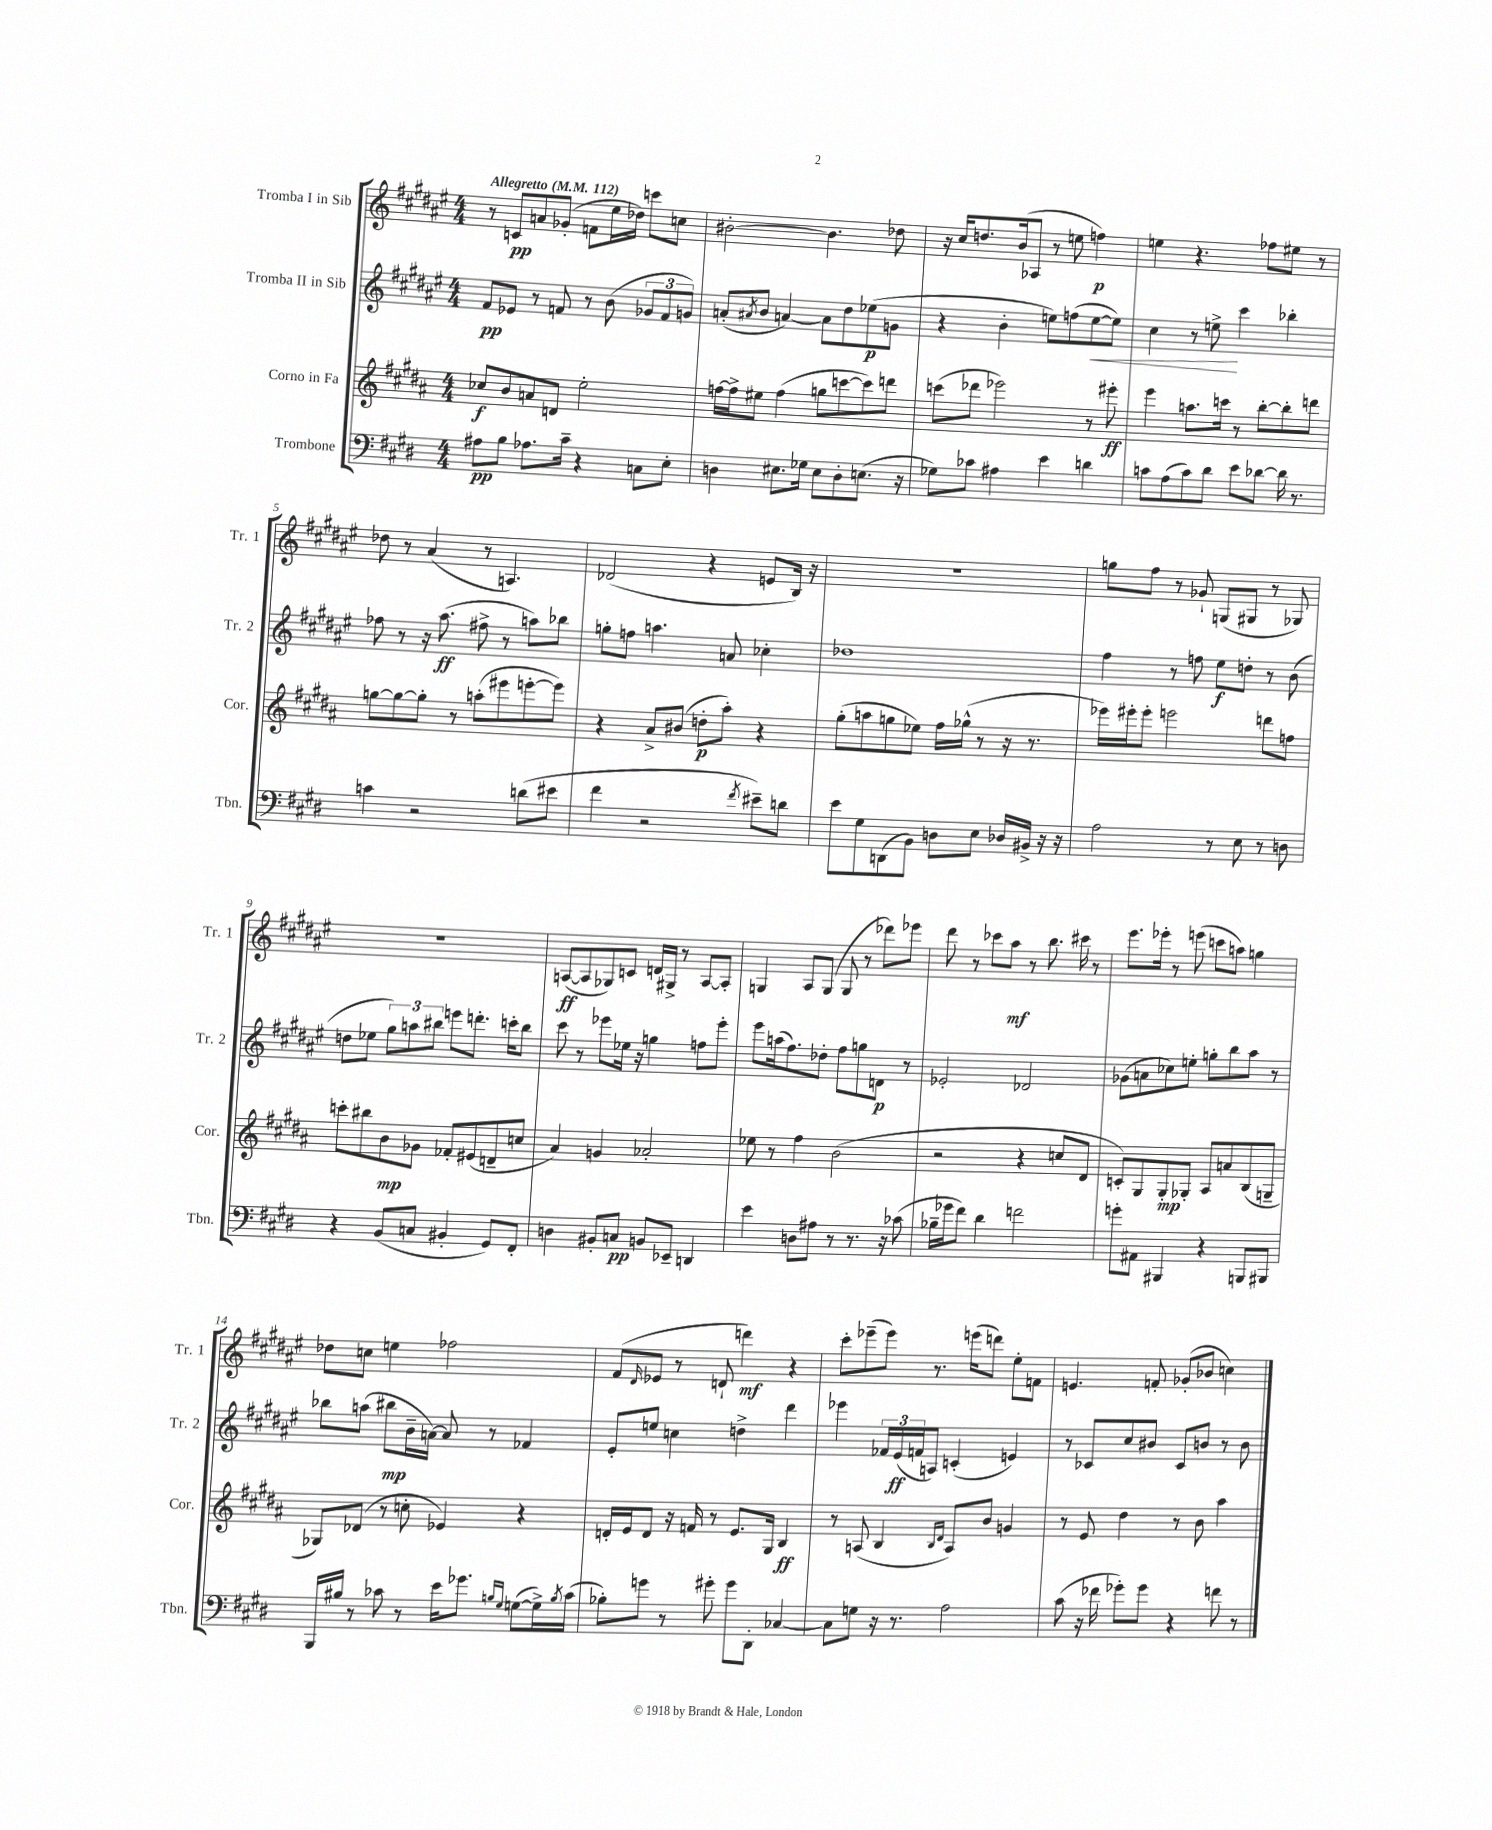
<<
\new StaffGroup <<
\new Staff = "s0" \with { instrumentName = "Tromba I in Sib" shortInstrumentName = "Tr. 1" } {
    \clef treble \key fis \major \numericTimeSignature \time 4/4 \tempo "Allegretto" 4 = 112
    r8 c'8\pp a'8 ges'8-.( f'8 eis''16 des''16) c'''8 c''8 |
    bis'2~-. bis'4. des''8 |
    r16 cis''16 d''8. b'16( aes8 r8 e''8 f''4\p) |
    e''4 r4. fes''8 eis''8 r8 |
    des''8 r8 ais'4( r8 a4.) |
    des'2( r4 e'8 b16) r16 |
    R1 |
    g''8 fis''8 r8 ges'8-! g8( gis8 r8 ges8) |
    R1 |
    a8~\ff( a8 ges8) c'8 d'16 gis16-> r8 a8~ a8-. |
    g4 ais8 g8( g8 r8 des'''8) ees'''8 |
    dis'''8 r8 ces'''8 ais''8\mf r8 b''8. cis'''16 r8 |
    eis'''8. ees'''16-. r8 e'''8( c'''8 a''8) g''4 |
    des''8 c''8 e''4 fes''2 |
    fis'8( \grace { dis'16 } ees'8 r8 d'8-! d'''4\mf) r4 |
    cis'''8-. ees'''8--( ees'''8) r8. e'''16( d'''8) eis''8-. f'8 |
    e'4. f'8-. ges'8-.( bes'8 c''4) \bar "|." |
}
\new Staff = "s1" \with { instrumentName = "Tromba II in Sib" shortInstrumentName = "Tr. 2" } {
    \clef treble \key fis \major \numericTimeSignature \time 4/4
    fis'8\pp ees'8 r8 f'8 r8 b'8( \tuplet 3/2 { ges'8 f'8 g'8) } |
    a'8-.( \acciaccatura { ais'8 } b'8 a'4~) a'8 dis''8 ees''8\p( g'8 |
    r4 b'4-. e''8) f''8( e''8~\< e''8) |
    cis''4 r8 e''8->\! cis'''4 bes''4-. |
    fes''8 r8 r16 ais''8.\ff( fis''8-> r8 a''8) bes''8 |
    g''8-. f''8 a''4. a'8 ces''4-. |
    des''1 |
    fis''4 r8 f''8 eis''8\f d''8-. r8 b'8( |
    d''8 ees''8 \tuplet 3/2 { gis''8) a''8 bis''8 } e'''8 d'''8.-. c'''16-. bis''8 |
    cis'''8 r8 ees'''8 ees''16 r16 g''4 f''8 ees'''8-. |
    eis'''8 a''16( fis''8.) des''8-. fis''8 g''8 d'8\p r8 |
    ees'2-. des'2 |
    ges'8( a'8 ces''8) e''8-. g''8-. b''8 ais''8 r8 |
    bes''8 a''8( bis''8\mp b'16-- a'16~) a'8 r8 fes'4 |
    eis'8-. e''8 c''4 d''4-> dis'''4 |
    ees'''4 \tuplet 3/2 { fes'16 eis'16\ff( f'16 } a8) c'4-.( e'4) |
    r8 ces'8 cis''8 bis'8 ces'8 b'8 r8 b'8 \bar "|." |
}
\new Staff = "s2" \with { instrumentName = "Corno in Fa" shortInstrumentName = "Cor." } {
    \clef treble \key b \major \numericTimeSignature \time 4/4
    ces''8\f b'8 a'8 d'8 e''2-. |
    f''16~ f''16-> eis''8 f''4( g''8 c'''8~ c'''8) d'''8 |
    c'''8( des'''8 ees'''2) r8 eis'''8-.\ff |
    e'''4 a''8. c'''16 r8 b''8~-. b''8-. d'''8 |
    g''8~ g''8~ g''8-. r8 a''8-.( eis'''8 e'''8~-. e'''8) |
    r4 ais'8-> bis'8( d''8-.\p ais''8-.) r4 |
    gis''8-.( a''8 g''8 ees''8) fis''16 ges''16-^( r8 r16 r8. |
    ees'''16) eis'''16-. eis'''8-. e'''2 d'''8 f''8 |
    c'''8-. bis''8 b'8\mp ges'8 fes'8-. eis'8( d'8-- c''8 |
    ais'4) g'4 aes'2-. |
    ees''8 r8 fis''4 b'2( |
    r2 r4 c''8 dis'8 |
    c'8-.) gis8 gis8-.\mp ges8-. ais8 a'8 b8( g8-- |
    ges8) des'8( r8 c''8-. ees'4) r4 |
    d'16-. e'16 d'8 r16 f'16 r8 e'8. gis16 b4\ff |
    r8 a8( b4 \grace { b16 dis'16 } a8) b'8 g'4 |
    r8 e'8 dis''4 r8 b'8 ais''4 \bar "|." |
}
\new Staff = "s3" \with { instrumentName = "Trombone" shortInstrumentName = "Tbn." } {
    \clef bass \key e \major \numericTimeSignature \time 4/4
    ais8\pp b8 aes8. cis'16-- r4 c8 e8-. |
    d4 eis8. ges16 eis8 d8-. e8.( r16 |
    ges8) ces'8 ais4 e'4 d'4 |
    c'8 a8( c'8) dis'8 e'8 des'8~ des'16 r8. |
    c'4 r2 d'8( eis'8 |
    fis'4 r2 \acciaccatura { fis'8 } eis'8--) d'8 |
    e'8 gis8 d,8( b,8) d8 e8 des16 bis,16-> r16 r16 |
    a2 r8 e8 r8 d8 |
    r4 b,8( c8 bis,4-. gis,8) fis,8-. |
    d4 bis,8-. c8\pp b,8 ees,8-- d,4 |
    e'4 d8 ais8 r8 r8. r16 ces'8( |
    bes16-- ges'16 fis'8) dis'4 f'2 |
    g'8-. ais,8 bis,,4 r4 b,,8 bis,,8 |
    b,,16 bis16 r8 ces'8 r8 e'16 ges'8. \grace { b16 gis16 } g8~( g16->) \acciaccatura { b8 } ces'16( |
    bes8-.) g'8 r8 gis'8-. gis'8 dis,8-. ces4~ |
    ces8 g8 r16 r8. a2 |
    cis'8( r16 fes'16 ges'8-.) ges'8 r4 f'8 r8 \bar "|." |
}
>>
>>
